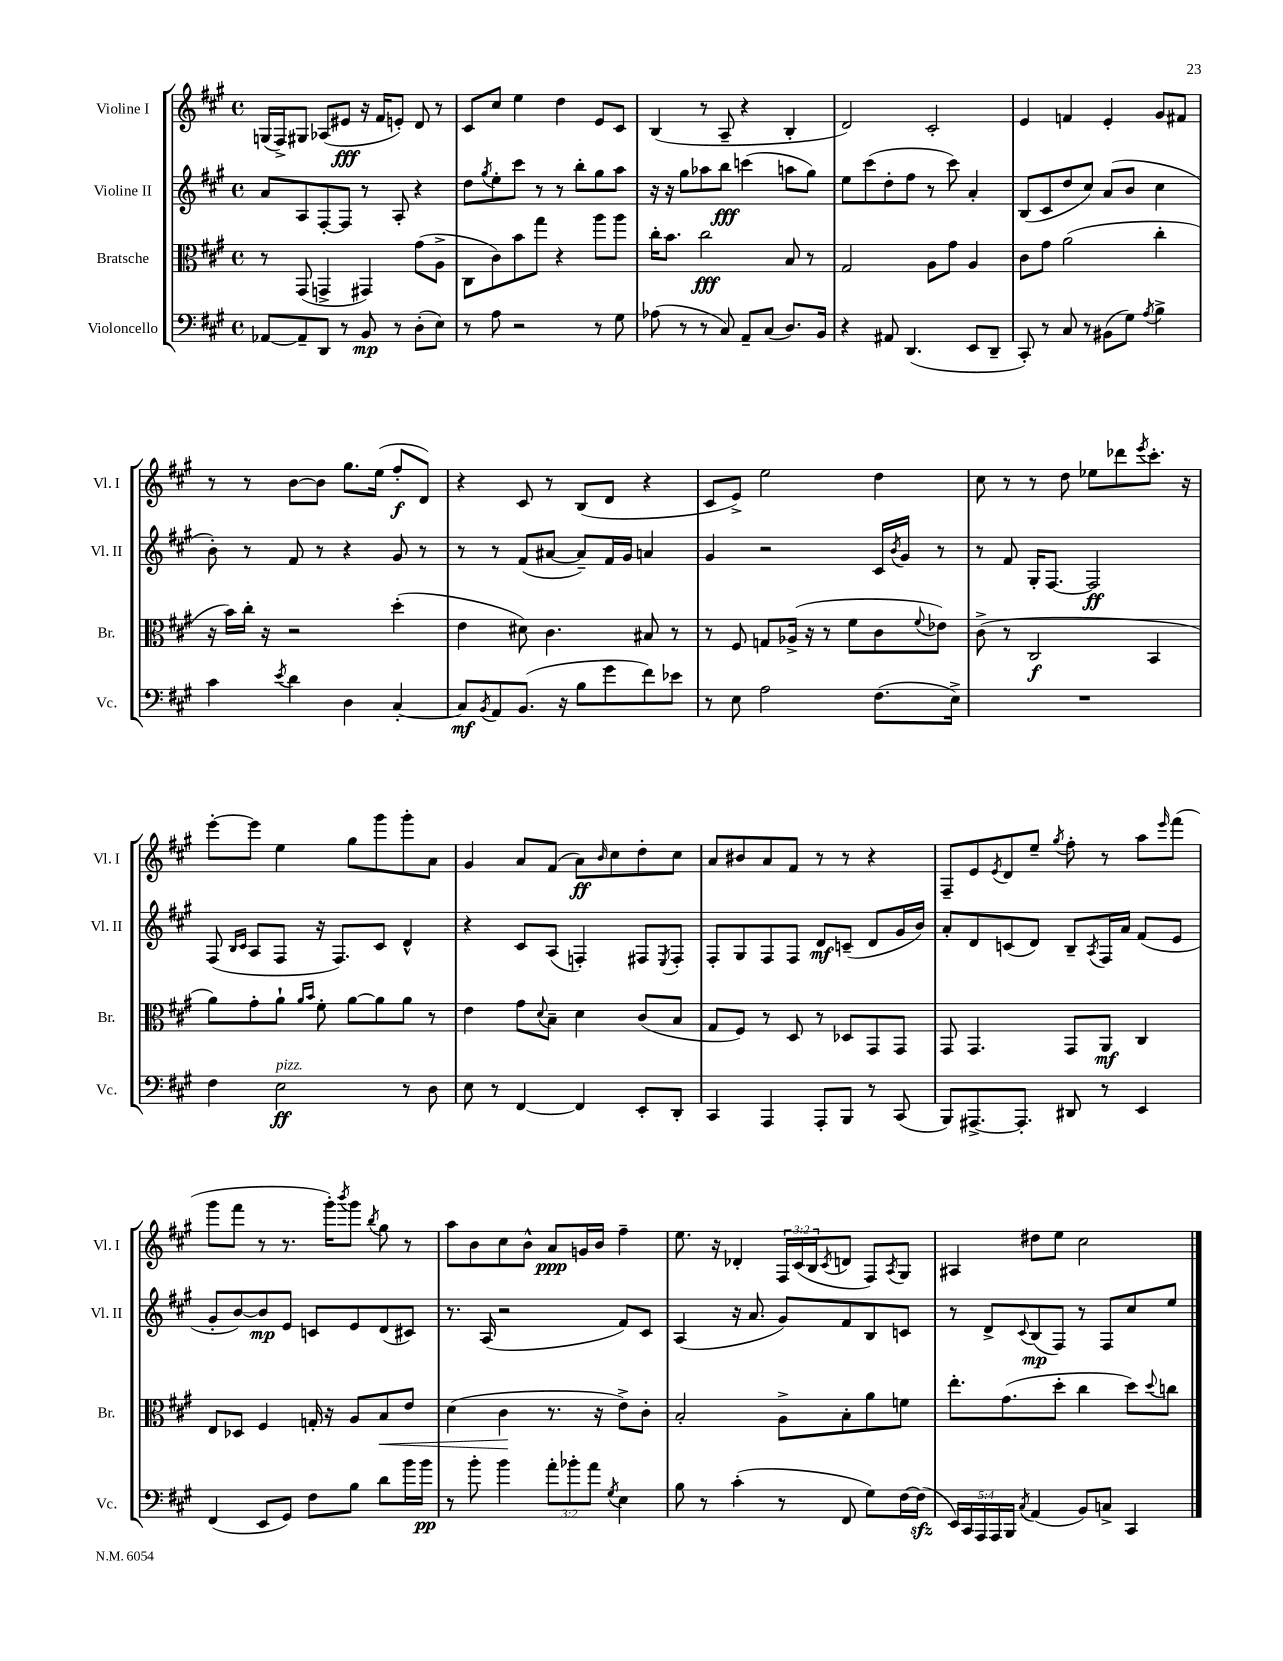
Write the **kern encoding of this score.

**kern	**kern	**kern	**kern
*staff4	*staff3	*staff2	*staff1
*clefF4	*clefC3	*clefG2	*clefG2
*k[f#c#g#]	*k[f#c#g#]	*k[f#c#g#]	*k[f#c#g#]
*M4/4	*M4/4	*M4/4	*M4/4
*met(c)	*met(c)	*met(c)	*met(c)
[8AA-/L	8r	8a/L	(16G/LL
.	.	.	16F#^/J)
8AA-~/]	(8GG#/	8A/	8G#/J
8DD/J	4GG^/	[8F#'/	(8A-/L
8r	.	8F#/]J	8e#/J
8BB/	4GG#/)	8r	16r
.	.	.	16f#/LK
8r	.	8A'/	8e'/J)
(8D'\L	(8g#\L	4r	8d/
8E\J)	8A^\J	.	8r
=	=	=	=
8r	8C#\L	8dd\L	8c#/L
.	.	8qgg#/	.
8A\	8c#\)	8ee'\	8cc#/J
2r	8b\	8ccc#\J	4ee\
.	8gg#\J	8r	.
.	4r	8r	4dd\
.	.	8bb'\L	.
8r	8aa\L	8gg#\	8e/L
8G#\	8aa\J	8aa\J	8c#/J
=	=	=	=
(8A-\	16cc#'\LK	16r	(4B/
.	8.b\J	16r	.
8r	.	8gg#\L	.
8r	2cc#\	8aa-\	8r
8C#/)	.	8bb\J	8A~/
8AA~/L	.	(4ccc\	4r
(8C#/J	.	.	.
8.D/L)	8B/	8aa\L	4B'/
.	8r	8gg#\J)	.
16BB/Jk	.	.	.
=	=	=	=
4r	2G#/	8ee\L	2d/)
.	.	(8ccc#\	.
8AA#/	.	8dd'\	.
(4.DD/	.	8ff#\J	.
.	8A\L	8r	2c#'/
.	8g#\J	8ccc#\)	.
8EE/L	4A/	4a'/	.
8DD~/J	.	.	.
=	=	=	=
8CC#'/)	8c#\L	(8B/L	4e/
8r	8g#\J	8c#/	.
8C#/	(2a\	8dd/	4f/
8r	.	8cc#/J)	.
(8BB#\L	.	(8a/L	4e'/
8G#\J)	.	8b/J	.
8qA/	.	.	.
4B^\	4cc#'\	4cc#\	8g#/L
.	.	.	8f#/J
=	=	=	=
4c#\	16r	8b'\)	8r
.	16b\LL)	.	.
.	16cc#'\JJ	8r	8r
.	16r	.	.
8qe/	.	.	.
4d\	2r	8f#/	[8b\L
.	.	8r	8b\]J
4D\	.	4r	8.gg#\L
.	.	.	(16ee\Jk
[4C#'/	(4dd'\	8g#/	8ff#'/L
.	.	8r	8d/J)
=	=	=	=
8C#/]L	4e\	8r	4r
8qBB/	.	.	.
8AA/	.	8r	.
(8.BB/J	8d#\)	(8f#/L	8c#/
.	4.c#\	[8a#/J	8r
16r	.	.	.
8B\L	.	8a#~/]L)	(8B/L
8g#\	.	16f#/L	8d/J
.	.	16g#/JJ	.
8f#\)	8B#/	4a/	4r
8e-\J	8r	.	.
=	=	=	=
8r	8r	4g#/	8c#/L
8E\	8F#/	.	8e^/J)
2A\	8G/L	2r	2ee\
.	(16A-^/Jk	.	.
.	16r	.	.
.	8r	.	.
.	8f#\L	.	.
(8.F#\L	8c#\	16c#/LL	4dd\
.	.	8qb/	.
.	.	16g#/JJ	.
.	8qqf#/	.	.
.	8e-\J)	8r	.
16E^\Jk)	.	.	.
=	=	=	=
1r	(8c#^\	8r	8cc#\
.	8r	8f#/	8r
.	2C#/	16G#'/LK	8r
.	.	[8.F#/J	.
.	.	.	8dd\
.	.	2F#/]	8ee-\L
.	.	.	8ddd-\
.	.	.	8qeee/
.	4BB/	.	8.ccc#'\J
.	.	.	16r
=	=	=	=
4F#\	8a\L)	(8F#/	[8eee'\L
.	.	16qqB/LL	.
.	.	16qqc#/JJ	.
.	8g#'\	8A/L	8eee\]J
2E\	8a`\J	8F#/J	4ee\
.	16qqa/LL	.	.
.	16qqb/JJ	.	.
.	8f#'\	16r	.
.	.	8.F#/L)	.
.	[8a\L	.	8gg#\L
.	8a\]	8c#/J	8ggg#\
8r	8a\J	4d^^/	8ggg#'\
8D\	8r	.	8a\J
=	=	=	=
8E\	4e\	4r	4g#/
8r	.	.	.
[4FF#/	8g#\L	8c#/L	8a/L
.	8qqd/	.	.
.	8B~\J	(8A/J	(8f#/J
4FF#/]	4d\	4F'/)	8a\L)
.	.	.	16qqb/
.	.	.	8cc#\
8EE'/L	(8c#/L	8F#/L	8dd'\
.	.	8qE/	.
8DD'/J	8B/J	8F#'/J	8cc#\J
=	=	=	=
4CC#/	8G#/L	8F#'/L	8a/L
.	8F#/J)	8G#/	8b#/
4AAA/	8r	8F#/	8a/
.	8D/	8F#/J	8f#/J
8AAA'/L	8r	8d/L	8r
8BBB/J	8D-/L	(8c~/J	8r
8r	8GG#/	8d/L	4r
(8CC#/	8GG#/J	16g#/L	.
.	.	16b/JJ)	.
=	=	=	=
8BBB/L)	8GG#/	8a'/L	8F#~/L
[8.AAA#^/	4.GG#/	8d/	8e/
.	.	.	8qe/
.	.	(8c/	8d/
8.AAA#'/]J	.	.	.
.	.	8d/J)	8ee~/J
.	.	.	8qgg#/
8DD#/	8GG#/L	8B~/L	8ff#'\
.	.	8qA/	.
8r	8AA/J	16F#/L	8r
.	.	16a/JJ	.
4EE/	4C#/	(8f#/L	8aa\L
.	.	.	16qqeee/
.	.	8e/J	(8fff#\J
=	=	=	=
(4FF#/	8E/L	8g#'/L	8ggg#\L
.	8D-/J	[8b/)	8fff#\J
8EE/L	4F#/	8b/]	8r
8GG#/J)	.	8e/J	8.r
8F#\L	16G'/	8c/L	.
.	16r	.	16ggg#'\LK)
.	.	.	8qbbb/
8B\J	8A/L	8e/	8ggg#\J
.	.	.	8qbb/
8d\L	8B/	(8d/	8gg#\
16b\L	8e/J	8c#/J)	8r
16b\JJ	.	.	.
=	=	=	=
8r	(4d\	8.r	8aa\L
8b'\	.	.	8b\
.	.	(16A/	.
4b\	4c#\	2r	8cc#\
.	.	.	8b^^\J
12a'\L	8.r	.	8a/L
12b-'\	.	.	.
.	.	.	16g/L
12a\J	.	.	.
.	16r	.	16b/JJ
8qG#/	.	.	.
4E\	8e^\L)	8f#/L)	4ff#~\
.	8c#'\J	8c#/J	.
=	=	=	=
8B\	2B'/	(4A/	8.ee\
8r	.	.	.
.	.	.	16r
(4c#'\	.	16r	4d-'/
.	.	8.a/	.
8r	8A^\L	8g#/L)	24F#/LL
.	.	.	(24c#/
.	.	.	24B/J
.	.	.	8qc#/
8FF#/	8B'\	8f#/	8d/J
8G#\L)	8a\	8B/	8F#/L)
.	.	.	8qA/
[16F#\L	8f\J	8c/J	8G#/J
(16F#\]JJ	.	.	.
=	=	=	=
20EE/LL)	8.ee'\L	8r	4A#/
20CC#/	.	.	.
20AAA/	.	.	.
.	.	8d^/L	.
20AAA/	.	.	.
.	(8.g#\	.	.
20BBB/JJ	.	.	.
8qC#/	.	8qqc#/	.
(4AA/	.	(8B/	8dd#\L
.	8dd'\J	8F#/J)	8ee\J
8BB/L)	4cc#\	8r	2cc#\
8C^/J	.	8F#/L	.
4CC#/	8dd\L)	8cc#/	.
.	8qqdd/	.	.
.	8cc\J	8ee/J	.
==	==	==	==
*-	*-	*-	*-
